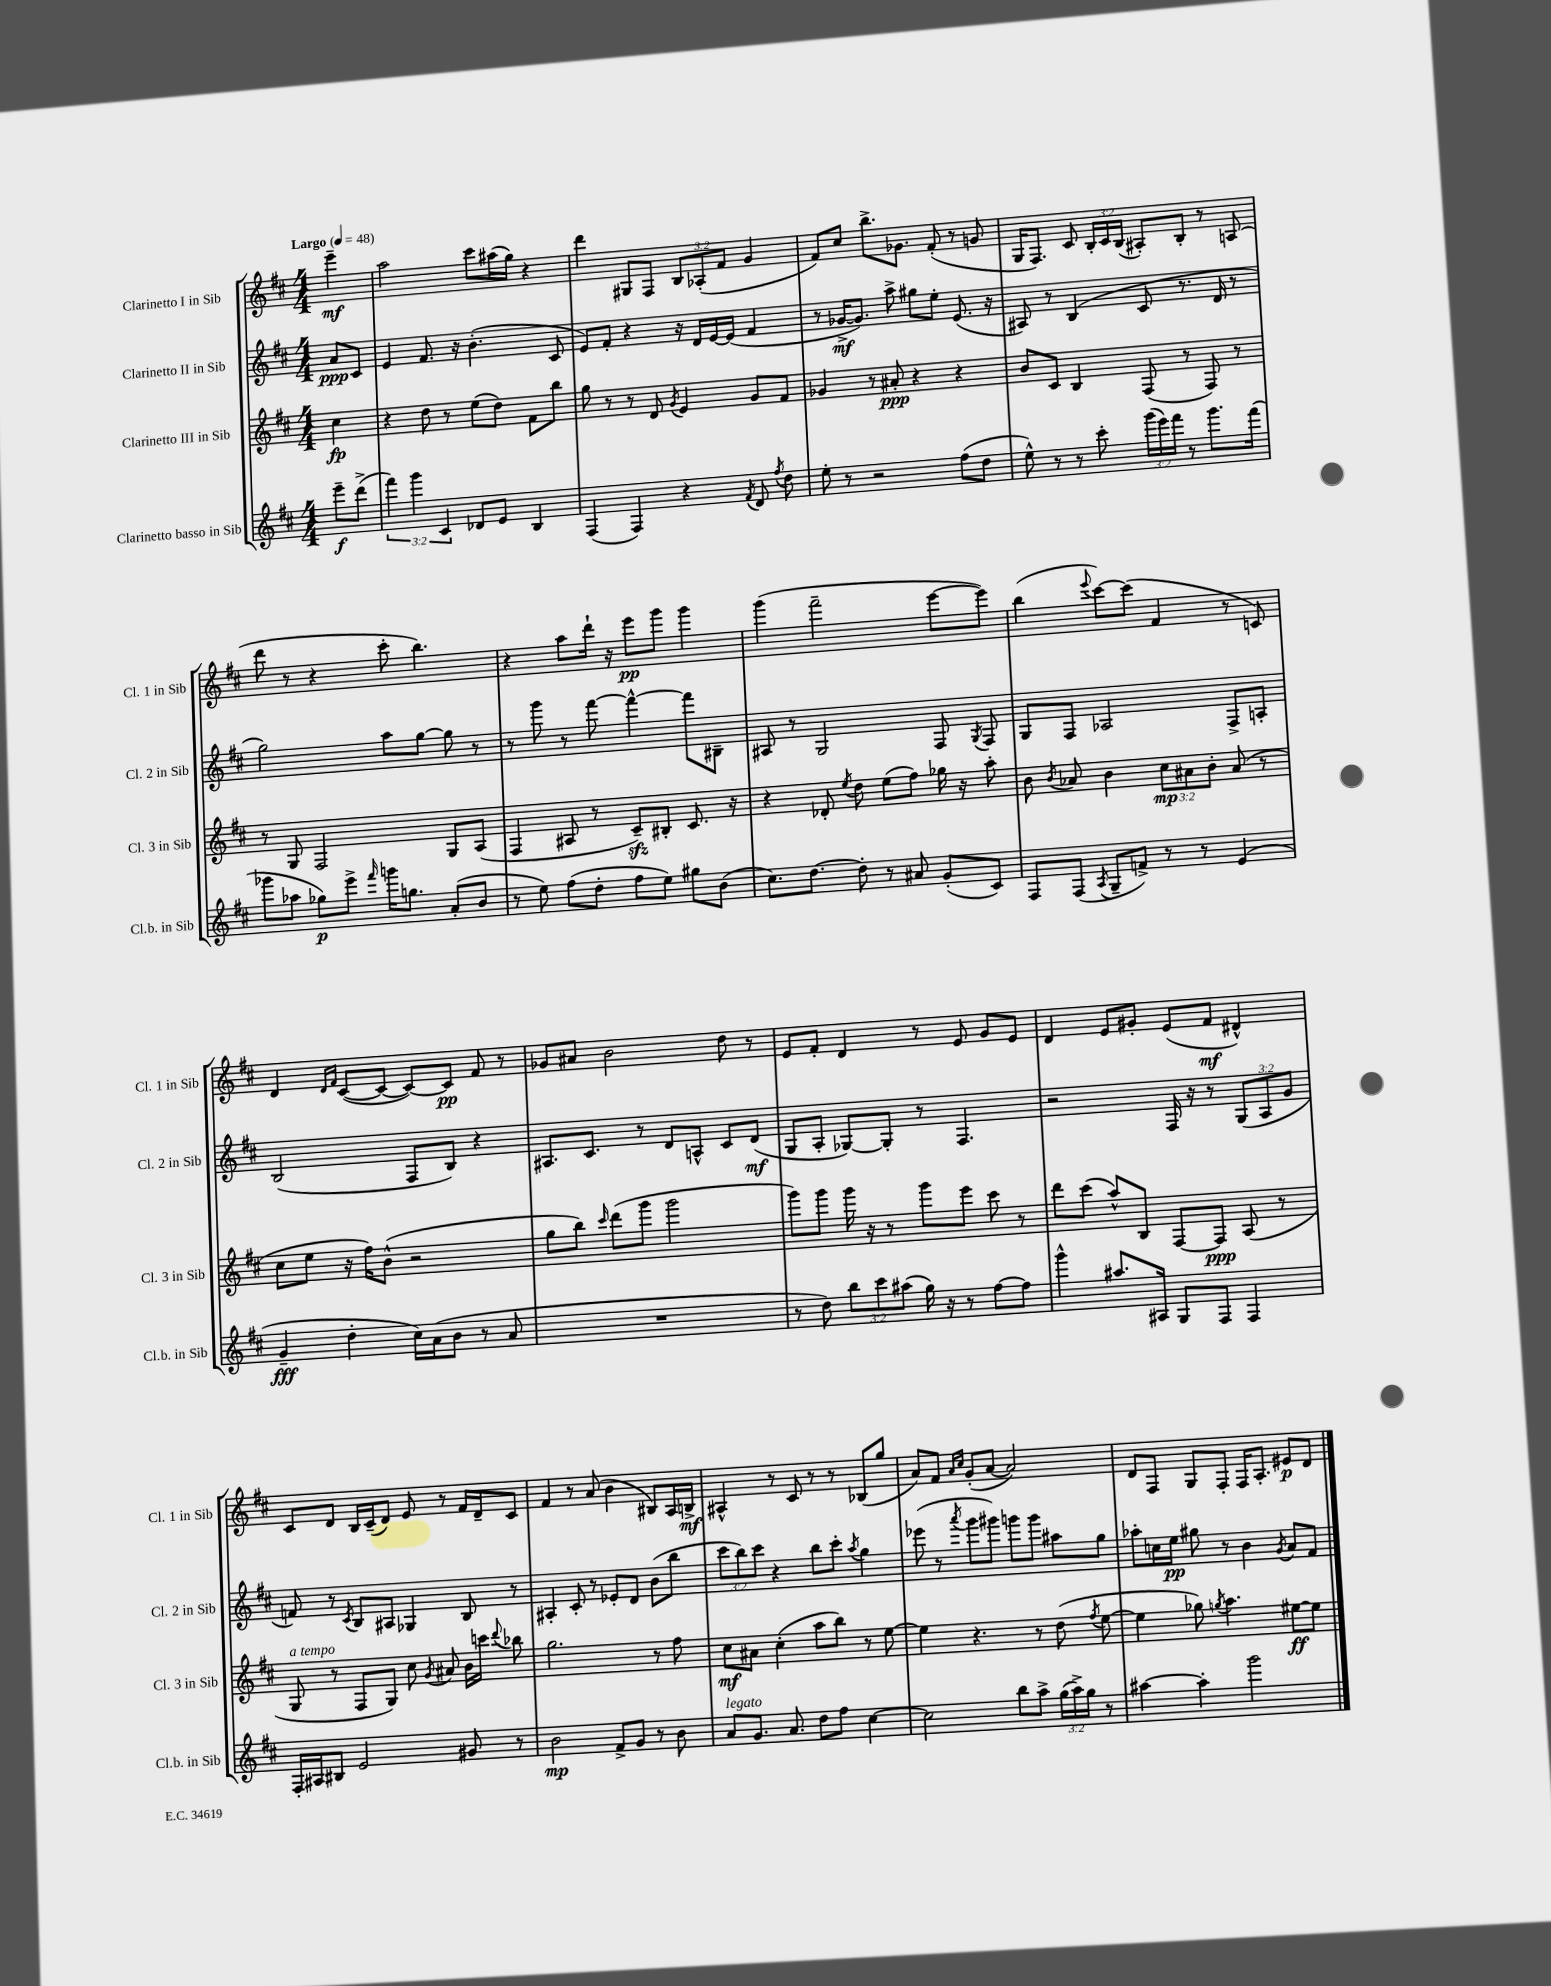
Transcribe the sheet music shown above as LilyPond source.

<<
\new StaffGroup <<
\new Staff = "s0" \with { instrumentName = "Clarinetto I in Sib" shortInstrumentName = "Cl. 1 in Sib" } {
    \clef treble \key d \major \numericTimeSignature \time 4/4 \override Staff.TupletNumber.text = #tuplet-number::calc-fraction-text \partial 4 \tempo "Largo" 4 = 48
    \autoBeamOff e'''4--\mf |
    a''2 cis'''8[ ais''16( g''16]) r4 |
    d'''4 gis8[ fis8] \tuplet 3/2 { b8[ aes8-.( fis'8] } g'4 |
    fis'8[) cis''8] b''8.[-> ges'8.] fis'8-.( r8 g'8 |
    g16[ fis8.]) cis'8 \tuplet 3/2 { b16[-. cis'16 b16]( } ais8[-.) b8]-. r8 a8( |
    d'''8 r8 r4 cis'''8-. b''4.) |
    r4 a''8[ d'''16]-! r16 e'''8[\pp g'''8] g'''4 |
    g'''4( fis'''2-- e'''8[~ e'''8]) |
    b''4( \appoggiatura { e'''8 } cis'''8[~) cis'''8]( fis'4 r8 c'8) |
    d'4 \grace { d'16[ fis'16] } cis'8[~( cis'8]~ cis'8[~) cis'8]\pp fis'8 r8 |
    ges'8[ ais'8] b'2 d''8 r8 |
    e'8[ fis'8]-. d'4 r8 e'8 g'8[ e'8] |
    d'4 e'8[ gis'8]-. e'8[( fis'8]\mf dis'4-^) |
    cis'8[ d'8] b16[ cis'16--( d'8]) e'8 r8 fis'16[ d'16-- cis'8] |
    fis'4 r8 a'8( b'4 bis8[) a16 b16]->\mf |
    ais4-^ r8 cis'8 r8 r8 bes8[( g''8] |
    a'8[) fis'8] \grace { a'16[ cis''16] } g'8[-.( a'8]~ a'2) |
    d'8[ fis8] g8[ fis8]-. fis16[ a8.]-. eis'8[\p d'8] \bar "|." |
}
\new Staff = "s1" \with { instrumentName = "Clarinetto II in Sib" shortInstrumentName = "Cl. 2 in Sib" } {
    \clef treble \key d \major \numericTimeSignature \time 4/4 \override Staff.TupletNumber.text = #tuplet-number::calc-fraction-text \partial 4
    \autoBeamOff a'8[\ppp cis'8] |
    e'4 fis'8. r16 b'4.-.( cis'8 |
    e'8[) fis'8]-. r4 r16 d'16[ e'16~ e'16]( fis'4 |
    r8 ges'16[~->\mf ges'8.]) a''8-> gis''8[ e''8]-. e'8.( r16 |
    ais8) r8 b4( cis'8 r8. d'16 r8 |
    g''2) a''8[ g''8]~ g''8 r8 |
    r8 g'''8 r8 fis'''8~ fis'''4~-^ fis'''8[ bis8]-- |
    ais8 r8 g2 fis8 \acciaccatura { g8 } fis8 |
    g8[ fis8] aes2 fis8[-> a8]-. |
    b2( fis8[ b8]) r4 |
    ais8.[ cis'8.] r8 d'8[ a8]-^ cis'8[ d'8]\mf( |
    g8[ a8]-. ges8[~) ges8]-. r8 fis4. |
    r2 fis16 r16 r8 \tuplet 3/2 { g8[( a8 g'8] } |
    f'8) r8 \acciaccatura { cis'8 } b8[ ais8] ges4 b8 r8 |
    ais4-. cis'8-. r8 ees'8[-. d'8] b'8[( b''8] |
    \tuplet 3/2 { cis'''8[ b''8) cis'''8] } r4 b''8[ cis'''8]-. \acciaccatura { a''8 } g''4 |
    ees'''8( r8 \acciaccatura { a'''8 } g'''8[ gis'''8]) g'''8[ g'''8] ais''8[ g''8] |
    aes''8[-. c''16 e''16]\pp gis''8 r8 b'4 \acciaccatura { g'8 } a'8[ fis'8] \bar "|." |
}
\new Staff = "s2" \with { instrumentName = "Clarinetto III in Sib" shortInstrumentName = "Cl. 3 in Sib" } {
    \clef treble \key d \major \numericTimeSignature \time 4/4 \override Staff.TupletNumber.text = #tuplet-number::calc-fraction-text \partial 4
    \autoBeamOff cis''4\fp |
    r4 d''8 r8 e''8[( d''8]) fis'8[ b''8] |
    g''8 r8 r8 d'8 \acciaccatura { g'8 } e'4 g'8[ fis'8] |
    ges'4 r8 ais'8-.\ppp r4 r4 |
    b'8[ cis'8] b4 fis8( r8 fis8) r8 |
    r8 g8 fis2 g8[ a8]( |
    fis4 ais8 r8 cis'8[--\sfz) bis8]-. cis'8. r16 |
    r4 des'8-. \acciaccatura { e''8 } d''8 e''8[( fis''8]) ges''16 r16 a''8-. |
    b'8 \acciaccatura { b'8 } aes'8 b'4 \tuplet 3/2 { cis''8[\mp ais'8 b'8]-. } ais'8( r8 |
    cis''8[ e''8] r16 fis''16[) b'8]-^( r2 |
    g''8[ b''8]) \grace { cis'''16 } d'''8[( g'''8] g'''2 |
    g'''8[) g'''8] g'''16 r16 r8 g'''8[ e'''8] cis'''8 r8 |
    d'''8[ cis'''8]( a''8[-^) b8] fis8[~ fis8]\ppp a8( r8 |
    g8^\markup { \italic "a tempo" } r8 fis8[ g8]) cis''8 \acciaccatura { g'8 } ais'8 b'16[ c'''16] \appoggiatura { d'''8 } bes''8 |
    g''2. r8 fis''8 |
    cis''8[\mf ais'8] cis''4-.( a''8[ b''8]) r8 e''8~ |
    e''4 r4. r8 d''8( \acciaccatura { fis''8 } e''8~ |
    e''4 ges''8) \acciaccatura { g''8 } a''4. eis''8[~\ff eis''8] \bar "|." |
}
\new Staff = "s3" \with { instrumentName = "Clarinetto basso in Sib" shortInstrumentName = "Cl.b. in Sib" } {
    \clef treble \key d \major \numericTimeSignature \time 4/4 \override Staff.TupletNumber.text = #tuplet-number::calc-fraction-text \partial 4
    \autoBeamOff e'''8[--\f d'''8]->( |
    \tuplet 3/2 { fis'''4) g'''4 cis'4 } des'8[ e'8] b4 |
    fis4( fis4) r4 \acciaccatura { fis'8 } d'8 \acciaccatura { fis''8 } d''8 |
    e''8-. r8 r2 fis''8[( d''8] |
    e''8-^) r8 r8 cis'''8-. \tuplet 3/2 { g'''16[( e'''16) fis'''16] } r8 g'''8.[ fis'''16]( |
    ges'''8[ aes''8] ges''8[\p) e'''8]-> \grace { fis'''16 } g'''16[ g''8.] a'8[-.( b'8] |
    r8 e''8) fis''8[( d''8]-. fis''8[ e''8]) gis''8[ b'8]( |
    cis''8.[) d''8.]~ d''8-. r8 ais'8 g'8[-.( cis'8]) |
    fis8[ fis8]( \acciaccatura { a8 } g8[-- f'8]->) r8 r8 e'4( |
    g'4--\fff d''4-. cis''16[) a'16( b'8] r8 a'8 |
    R1 |
    r8 d''8) \tuplet 3/2 { b''8[ cis'''8 ais''8]( } g''16) r16 r8 fis''8[~ fis''8] |
    g'''4-^ ais''8.[ ais16] g8[ fis8] fis4 |
    fis16[-. ais16 bis8] e'2 gis'8 r8 |
    b'2\mp fis'8[-> g'8] r8 b'8 |
    a'8[^\markup { \italic "legato" } g'8.] a'8. d''8[ fis''8] cis''4~ |
    cis''2 b''8[ a''8]-> \tuplet 3/2 { g''16[( a''16->) g''16] } r8 |
    ais''4~ ais''4-. g'''2 \bar "|." |
}
>>
>>
\layout { \context { \Score \remove "Bar_number_engraver" } }
